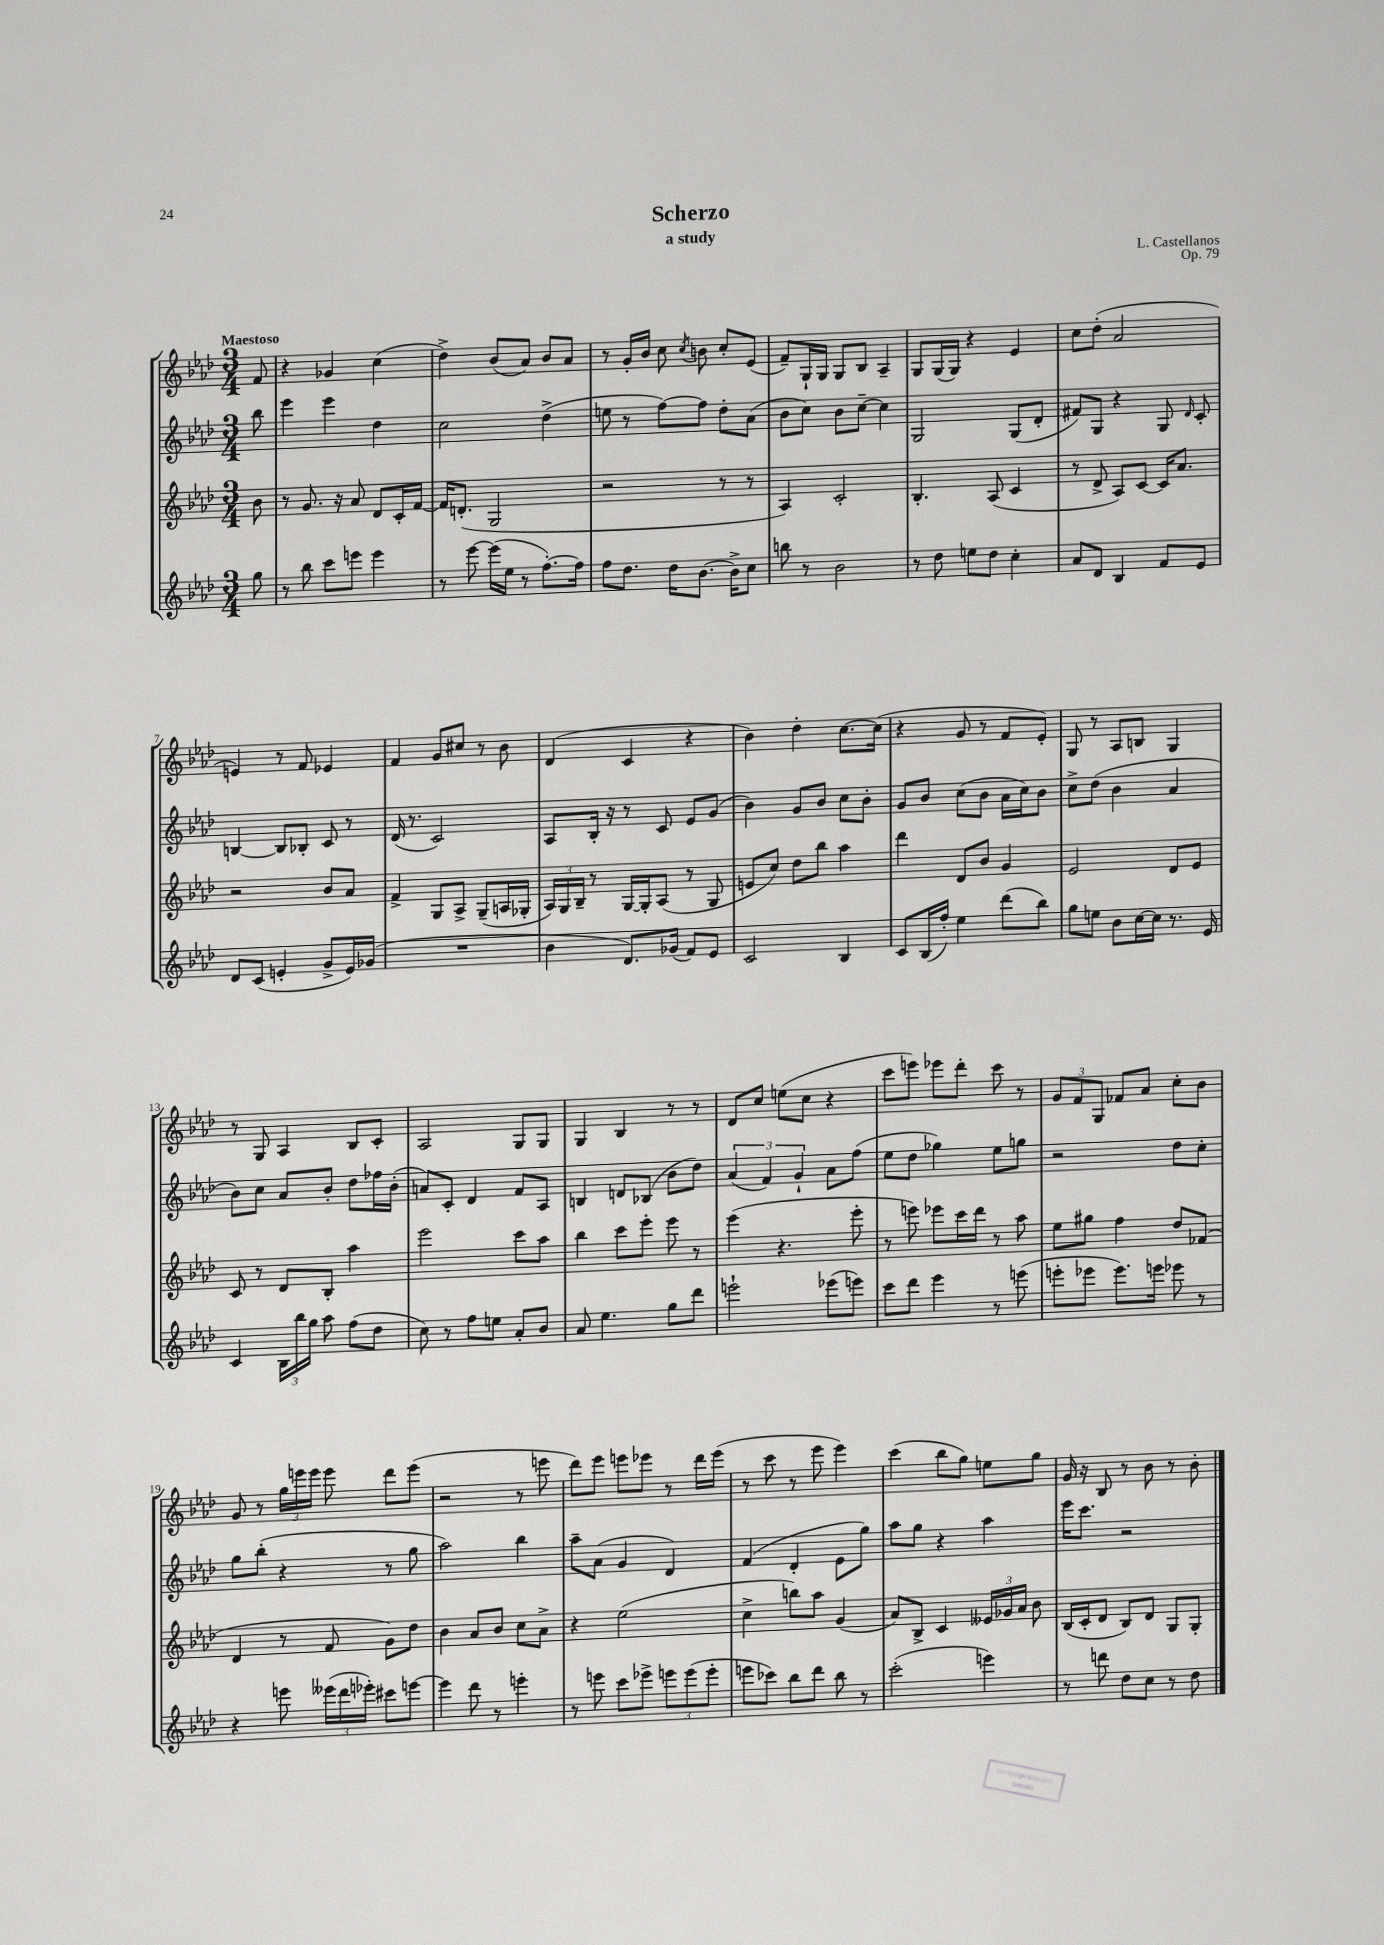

**kern	**kern	**kern	**kern
*part4	*part3	*part2	*part1
*staff4	*staff3	*staff2	*staff1
*clefG2	*clefG2	*clefG2	*clefG2
*k[b-e-a-d-]	*k[b-e-a-d-]	*k[b-e-a-d-]	*k[b-e-a-d-]
*M3/4	*M3/4	*M3/4	*M3/4
=	=	=	=
!	!	!	!LO:TX:a:B:t=Maestoso
8gg\	8b-\	8bb-\	8f/
=1	=1	=1	=1
8r	8r	4eee-\	4r
8bb-\	8.g/	.	.
8ccc\L	.	4eee-\	4g-X/
.	16r	.	.
8eeen\J	8a-/	.	.
4eee\	8d-/L	4dd-\	(4cc\
.	16c'/L	.	.
.	[16f/JJ	.	.
=2	=2	=2	=2
8r	16f/KL]	2cc\	4dd-^\)
.	(8.dn'/J	.	.
[8eee-\	.	.	.
(16eee-\LL]	2G/	.	(8b-/L
16ee-\JJ	.	.	.
8r	.	.	8a-/J)
[8.ff'\L)	.	(4dd-^\	8b-/L
.	.	.	8a-/J
16ff\Jk]	.	.	.
=3	=3	=3	=3
8ff\L	2r	8een\	8r
8.dd-\J	.	8r	16g'/LL
.	.	.	16b-/JJ
.	.	[8ff\L)	8cc\
16dd-\KL	.	.	.
.	.	.	8qcc/
[8.b-\J	.	8ff\J]	8bn\
.	8r	8dd-'\L	8cc'/L
16b-^\KL]	.	.	.
8cc\J	8r	(8a-\J	(8e-/J
=4	=4	=4	=4
8bbn\	4A-/)	8b-\L	8f~/L)
8r	.	8cc\J)	16G`/L
.	.	.	16G/JJ
2b-\	2c'/	8b-\L	8G/L
.	.	[8cc~\J	8B-/J
.	.	4cc\]	4A-~/
=5	=5	=5	=5
8r	4.B-'/	2G/	8G/L
8dd-\	.	.	(16G/L
.	.	.	16G/JJ)
8een\L	.	.	4r
8dd-\J	(8A-/	.	.
4cc'\	4c/	(8G/L	4e-/
.	.	8d-'/J	.
=6	=6	=6	=6
8a-/L	8r	8f#X/L)	8cc\L
8d-/J	8d-^/	8G/J	(8dd-'\J
4B-/	8A-/L)	4r	2a-/
.	[8c/J	.	.
8f/L	16c/KL]	8G/	.
.	8.a-/J	.	.
.	.	16qqd-/	.
8e-/J	.	8c'/	.
!!LO:LB:g=z
=7	=7	=7	=7
8d-/L	2r	[4Bn/	4en/)
(8c/J	.	.	.
4en'/	.	8B/L]	8r
.	.	8B-X'/J	8f/
8g^/L	8b-/L	8c/	4e-X/
16e/L)	8a-/J	8r	.
(16g-X/JJ	.	.	.
=8	=8	=8	=8
2.r	4f^/	(16d-/	4f/
.	.	8.r	.
.	8G/L	2c/)	8g/L
.	8A-^/J	.	8cc#X/J
.	(8G~/L	.	8r
.	16An/L	.	8b-\
.	16G-X'/JJ	.	.
=9	=9	=9	=9
4b-\	24A-/LL)	8A-/L	(4d-/
.	24G/	.	.
.	24B-~/JJ	.	.
.	8r	16B-'/Jk	.
.	.	16r	.
8.d-/L)	[16G/LL	8r	4c/
.	16G'/J]	.	.
.	(8A-/J	8c/	.
(16g-X/Jk	.	.	.
8f/L)	8r	8e-/L	4r
8e-/J	8G/	(8g/J	.
=10	=10	=10	=10
2c/	8en/L	4b-\)	4b-\)
.	8cc/J)	.	.
.	8dd-\L	8g/L	4dd-'\
.	8bb-\J	8b-/J	.
4B-/	4aa-\	8cc\L	[8.cc\L
.	.	8b-'\J	.
.	.	.	(16cc\Jk]
=11	=11	=11	=11
8c/L	4ddd-\	8g/L	4r
(16B-/L	.	8b-/J	.
16ff'/JJ)	.	.	.
4ee-\	8d-/L	(8cc\L	8g/
.	8b-/J	8b-\J	8r
(8ddd-\L	4g/	16a-\LL	8f/L
.	.	16cc\J)	.
8bb-\J)	.	8b-\J	8e-'/J)
=12	=12	=12	=12
8gg\L	2e-/	8cc^\L	8G/
8een\J	.	(8dd-\J	8r
8b-\L	.	4b-\	8A-/L
[16cc\L	.	.	8Bn/J
16cc\JJ]	.	.	.
8.r	8d-/L	4a-/	4G/
.	8e-/J	.	.
16e-/	.	.	.
!!LO:LB:g=z
=13	=13	=13	=13
4c/	8c/	8b-\L)	8r
.	8r	8cc\J	8G/
24B-\LL	8d-/L	8a-/L	4A-/
24bb-\	.	.	.
24gg\JJ	.	.	.
8aa-\	8B-'/J	8b-'/J	.
(8ff\L	4aa-\	8dd-\L	8B-/L
8dd-\J	.	16ff-X\L	8c'/J
.	.	(16b-'\JJ	.
=14	=14	=14	=14
8cc\)	2eee-\	8an/L)	2A-/
8r	.	8c'/J	.
8ff\L	.	4d-/	.
8een\J	.	.	.
8a-'/L	8ccc\L	8f/L	8G/L
8b-/J	8aa-\J	8A-/J	8G/J
=15	=15	=15	=15
8a-/	4bb-\	4Bn/	4G/
4.ee-\	.	.	.
.	8ccc\L	8dn/L	4B-/
.	8eee-'\J	(8B-X/J	.
8gg\L	8eee-\	8b-\L	8r
8ddd-\J	8r	8dd-\J)	8r
=16	=16	=16	=16
2eeen`\	(4eee-\	(6a-/	8d-/L
.	.	.	8cc/J
.	.	6f/)	.
.	4.r	.	(8een\L
.	.	6g`/	.
.	.	.	8cc\J
(8eee-X\L	.	8a-\L	4r
8eeen\J)	8eee-'\	(8ff\J	.
=17	=17	=17	=17
8ccc\L	8r	8ee-\L	8ccc\L
8ddd-\J	8eeen\)	8dd-\J	8eeen\J)
4eee-\	8eee-X\L	4gg-X\)	8eee-X\L
.	16ccc\L	.	8ddd-'\J
.	16ddd-\JJ	.	.
8r	8r	8ee-\L	8ccc\
(8eeen\	8aa-\	8ggn\J	8r
=18	=18	=18	=18
8eeen'\L	8ee-\L	2r	12g/L
.	.	.	12f/
8eee-X\J	8gg#X\J	.	.
.	.	.	12G/J
8.eee-\L)	4ff\	.	8f-X/L
.	.	.	8a-/J
16eeen\Jk	.	.	.
8eee-X\	8dd-/L	8dd-\L	8cc'\L
8r	(8f-X/J	8cc'\J	8b-\J
!!LO:LB:g=z
=19	=19	=19	=19
4r	4d-/	8gg\L	8g/
.	.	(8bb-'\J	8r
8eeen\	8r	4r	24gg\LL
.	.	.	24eeen\
.	.	.	24eee\JJ
(24eee--X\LL	8f/	.	8eee\
24ddd-\	.	.	.
24eee-X'\JJ)	.	.	.
8ccc#X\L	8g\L)	8r	8ddd-\L
[8eeen\J	8dd-\J	8gg\	(8eee\J
=20	=20	=20	=20
4eee\]	4b-\	2aa-\)	2r
8ddd-\	8a-/L	.	.
8r	8b-/J	.	.
4eeen'\	8cc\L	4bb-\	8r
.	8a-^\J	.	8eeen\
=21	=21	=21	=21
8r	4r	8aa-~\L	8ddd-\L)
8eeen\	.	(8a-\J	8eee-\J
8ccc\L	(2ee-\	4g/	8eeen\L
8eee-X^\J	.	.	8eee-X\J
12eeen\L	.	4d-/)	8r
(12eee\	.	.	.
.	.	.	16ddd-\LL
12eee'\J	.	.	.
.	.	.	(16eee-\JJ
=22	=22	=22	=22
8eeen\L	4cc^\	(4f/	8r
8ccc-X\J)	.	.	8ccc\
8bb-\L	8bbn\L)	4d-'/	8r
8ddd-\J	8aa-\J	.	8eee-\
8bb-\	(4g/	8e-\L	4eee-\)
8r	.	8gg\J)	.
=23	=23	=23	=23
(2ccc'\	8a-/L)	8aa-\L	(4ccc\
.	8B-^/J	8gg\J	.
.	4c/	4r	8bb-\L
.	.	.	8gg\J)
4eeen\)	24e--X/LL	4aa-\	8een\L
.	24g-X/	.	.
.	24a-/JJ	.	.
.	8b-\	.	8gg\J
=24	=24	=24	=24
8r	(16B-/LL	16eee-\KL	16g/
.	16c'/J	8.ccc\J	16r
8dddn\	8d-/J	.	8B-/
8dd-\L	8B-/L)	2r	8r
8cc\J	8d-/J	.	8b-\
8r	8G/L	.	8r
8dd-\	8G'/J	.	8b-'\
==	==	==	==
*-	*-	*-	*-
